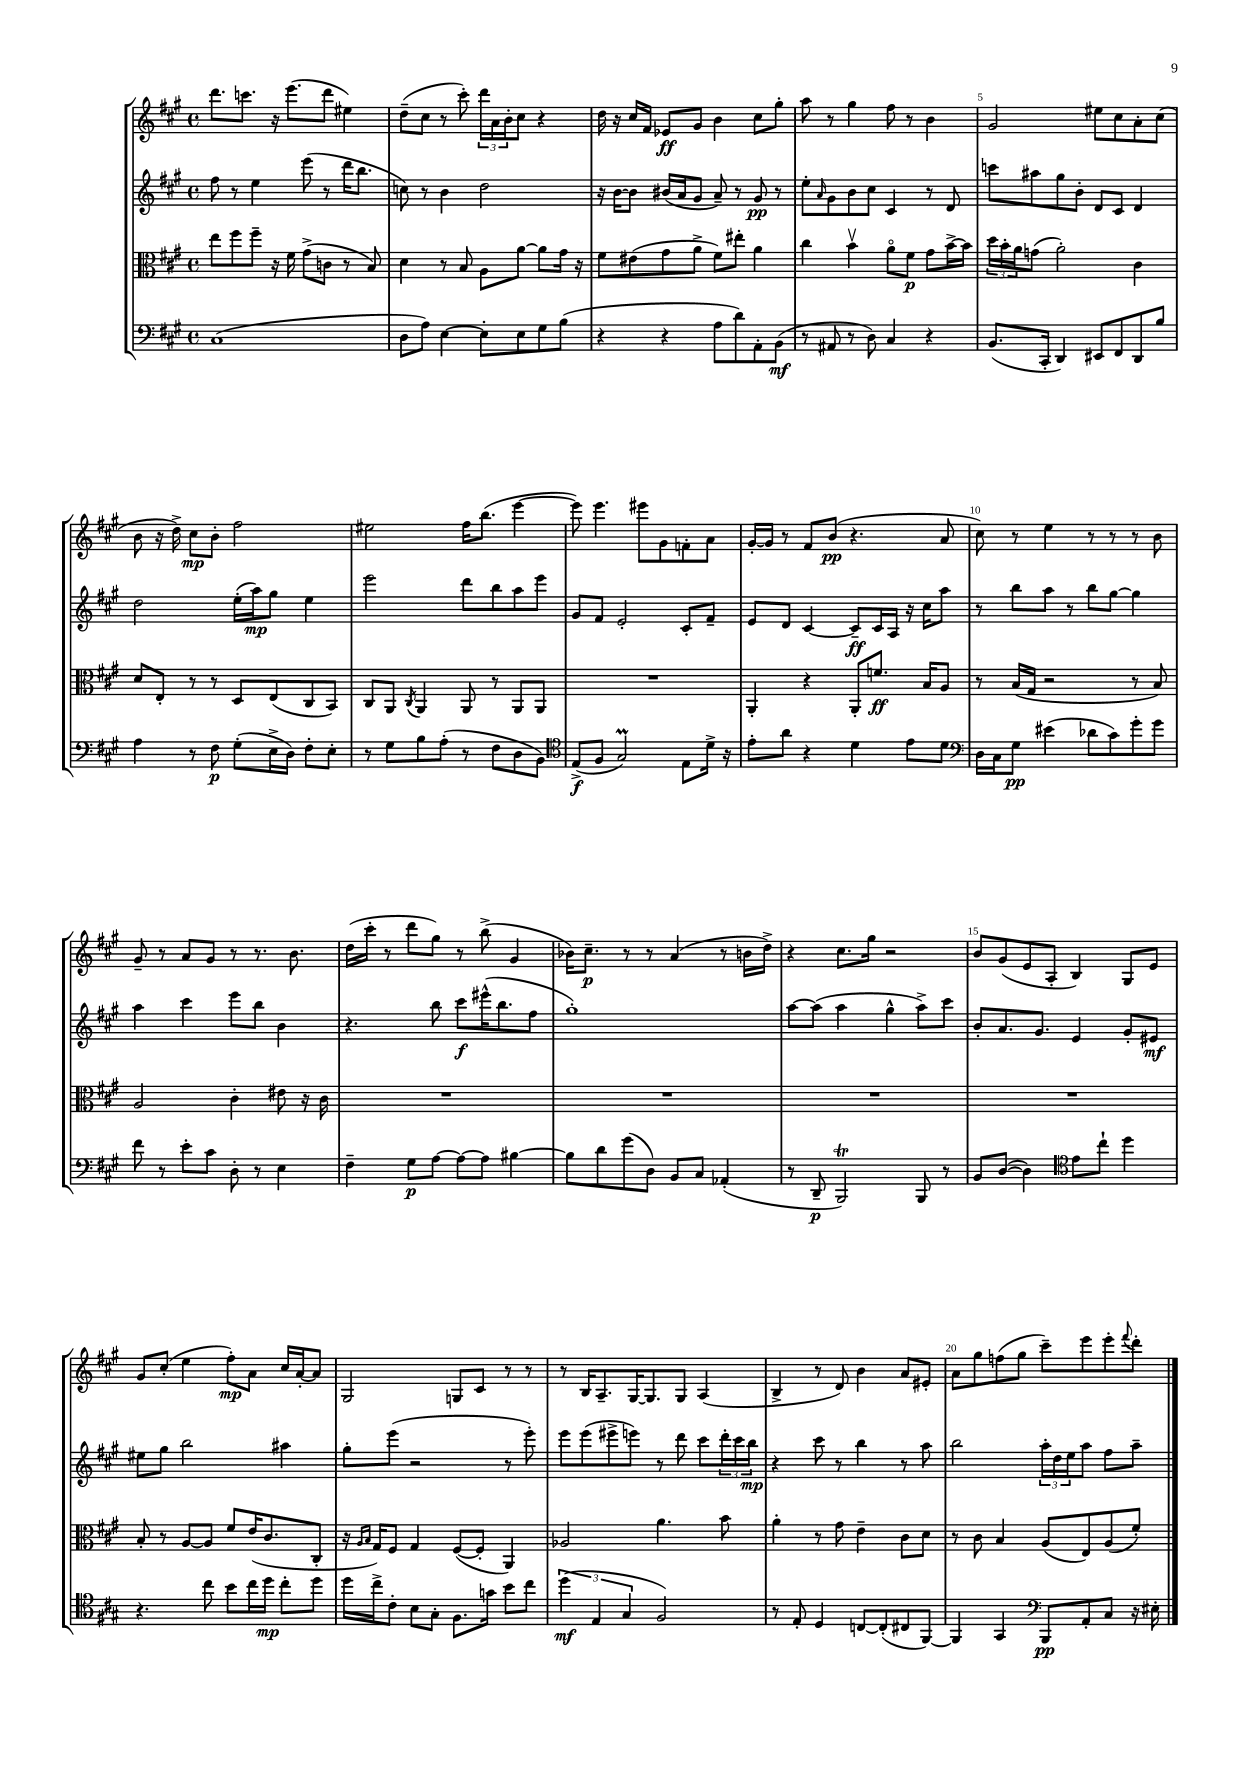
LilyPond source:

<<
\new StaffGroup <<
\new Staff = "s0" {
    \clef treble \key a \major \defaultTimeSignature \time 4/4
    d'''8. c'''8. r16 e'''8.( d'''8 eis''4) |
    d''8--( cis''8 r8 cis'''8-.) \tuplet 3/2 { d'''16 a'16 b'16-. } cis''8 r4 |
    d''16 r16 cis''16 fis'16 ees'8\ff gis'8 b'4 cis''8 gis''8-. |
    a''8 r8 gis''4 fis''8 r8 b'4 |
    gis'2 eis''8 cis''8 a'8-. cis''8( |
    b'8 r16 d''16->) cis''8\mp b'8-. fis''2 |
    eis''2 fis''16 b''8.( e'''4~ |
    e'''8) e'''4. eis'''8 gis'8 f'8-. a'8 |
    gis'16~-. gis'16 r8 fis'8 b'8\pp( r4. a'8 |
    cis''8) r8 e''4 r8 r8 r8 b'8 |
    gis'8-- r8 a'8 gis'8 r8 r8. b'8. |
    d''16( cis'''16-. r8 d'''8 gis''8) r8 b''8->( gis'4 |
    bes'16) cis''8.--\p r8 r8 a'4( r8 b'16 d''16->) |
    r4 cis''8. gis''16 r2 |
    b'8 gis'8( e'8 a8-. b4) gis8 e'8 |
    gis'8 cis''8-.( e''4 fis''8-.\mp) a'8 cis''16 a'16~-. a'8 |
    gis2 g8 cis'8 r8 r8 |
    r8 b16 a8.-- gis16~ gis8. gis8 a4( |
    b4-> r8 d'8) b'4 a'8 eis'8-. |
    a'8 gis''8 f''8( gis''8 cis'''8--) e'''8 e'''8-. \appoggiatura { fis'''8 } d'''8-. \bar "|." |
}
\new Staff = "s1" {
    \clef treble \key a \major \defaultTimeSignature \time 4/4
    fis''8 r8 e''4 e'''8( r8 d'''16 b''8. |
    c''8) r8 b'4 d''2 |
    r16 b'16~ b'8 bis'16( a'16 gis'8 a'8--) r8 gis'8\pp r8 |
    e''8-. \grace { a'16 } gis'8 b'8 cis''8 cis'4 r8 d'8 |
    c'''8 ais''8 gis''8 b'8-. d'8 cis'8 d'4 |
    d''2 e''16-.( a''16\mp) gis''8 e''4 |
    e'''2 d'''8 b''8 a''8 e'''8 |
    gis'8 fis'8 e'2-. cis'8-. fis'8-- |
    e'8 d'8 cis'4~ cis'8--\ff cis'16 a16 r16 cis''16 a''8 |
    r8 b''8 a''8 r8 b''8 gis''8~ gis''4 |
    a''4 cis'''4 e'''8 b''8 b'4 |
    r4. b''8 cis'''8\f eis'''16-^( b''8. fis''8 |
    gis''1-.) |
    a''8~ a''8( a''4 gis''4-^ a''8->) cis'''8 |
    b'8-. a'8. gis'8. e'4 gis'8-. eis'8\mf |
    eis''8 gis''8 b''2 ais''4 |
    gis''8-. e'''8( r2 r8 e'''8-.) |
    e'''8 e'''8( eis'''8-> e'''8) r8 d'''8 cis'''8 \tuplet 3/2 { d'''16-. cis'''16 b''16\mp } |
    r4 cis'''8 r8 b''4 r8 a''8 |
    b''2 \tuplet 3/2 { a''16-. d''16 e''16 } a''8 fis''8 a''8-- \bar "|." |
}
\new Staff = "s2" {
    \clef alto \key a \major \defaultTimeSignature \time 4/4
    e''8 fis''8 fis''8-- r16 fis'16 gis'8->( c'8 r8 b8) |
    d'4 r8 b8 a8 a'8~ a'8 gis'16 r16 |
    fis'8 eis'8( gis'8 a'8-> fis'8) eis''8-. a'4 |
    cis''4 b'4\upbow a'8\flageolet fis'8\p gis'8 b'16~-> b'16 |
    \tuplet 3/2 { d''16 b'16-. a'16 } g'8( a'2-.) cis'4 |
    d'8 e8-. r8 r8 d8 e8( cis8 b,8) |
    cis8 a,8 \acciaccatura { cis8 } a,4 a,8 r8 a,8 a,8 |
    R1 |
    a,4-. r4 a,8-. f'8.\ff b16 a8 |
    r8 b16( gis16 r2 r8 b8) |
    a2 cis'4-. eis'8 r16 cis'16 |
    R1 |
    R1 |
    R1 |
    R1 |
    b8-. r8 a8~ a8 fis'8 e'16( cis'8. cis8-. |
    r16 \grace { a16 b16 } gis16) fis8 gis4 fis8~( fis8-. a,4) |
    aes2 a'4. b'8 |
    a'4-. r8 gis'8 e'4-- cis'8 d'8 |
    r8 cis'8 b4 a8( e8) a8( fis'8-.) \bar "|." |
}
\new Staff = "s3" {
    \clef bass \key a \major \defaultTimeSignature \time 4/4
    cis1( |
    d8 a8) e4~ e8-. e8 gis8 b8( |
    r4 r4 a8 d'8) a,8-. b,8\mf( |
    r8 ais,8 r8 d8) cis4 r4 |
    b,8.( cis,16-. d,4) eis,8 fis,8 d,8 b8 |
    a4 r8 fis8\p gis8-.( e16-> d16) fis8-. e8-. |
    r8 gis8 b8 a8-.( r8 fis8 d8 b,8) |
    \clef tenor e8->\f( fis8 gis2\prall) e8 d'16-> r16 |
    e'8-. a'8 r4 d'4 e'8 d'8 |
    \clef bass d16 cis16 gis8\pp eis'4( des'8 cis'8) gis'8-. gis'8 |
    fis'8 r8 e'8-. cis'8 d8-. r8 e4 |
    fis4-- gis8\p a8~ a8~ a8 bis4~ |
    bis8 d'8 gis'8( d8) b,8 cis8 aes,4-.( |
    r8 d,8--\p b,,2\trill) b,,8 r8 |
    b,8 d8~( d4) \clef tenor e'8 cis''8-! d''4 |
    r4. cis''8 b'8 cis''16 d''16\mp cis''8-. d''8 |
    d''16 cis''16-> cis'8-. b8 gis8-. fis8. g'16 b'8 cis''8 |
    \tuplet 3/2 { d''4\mf( e4 gis4 } fis2) |
    r8 e8-. d4 c8~ c8-.( cis8 fis,8~) |
    fis,4 gis,4 \clef bass b,,8\pp a,8-. cis8 r16 eis16-. \bar "|." |
}
>>
>>
\layout { \context { \Score \override BarNumber.break-visibility = ##(#f #t #t) barNumberVisibility = #(every-nth-bar-number-visible 5) } }
